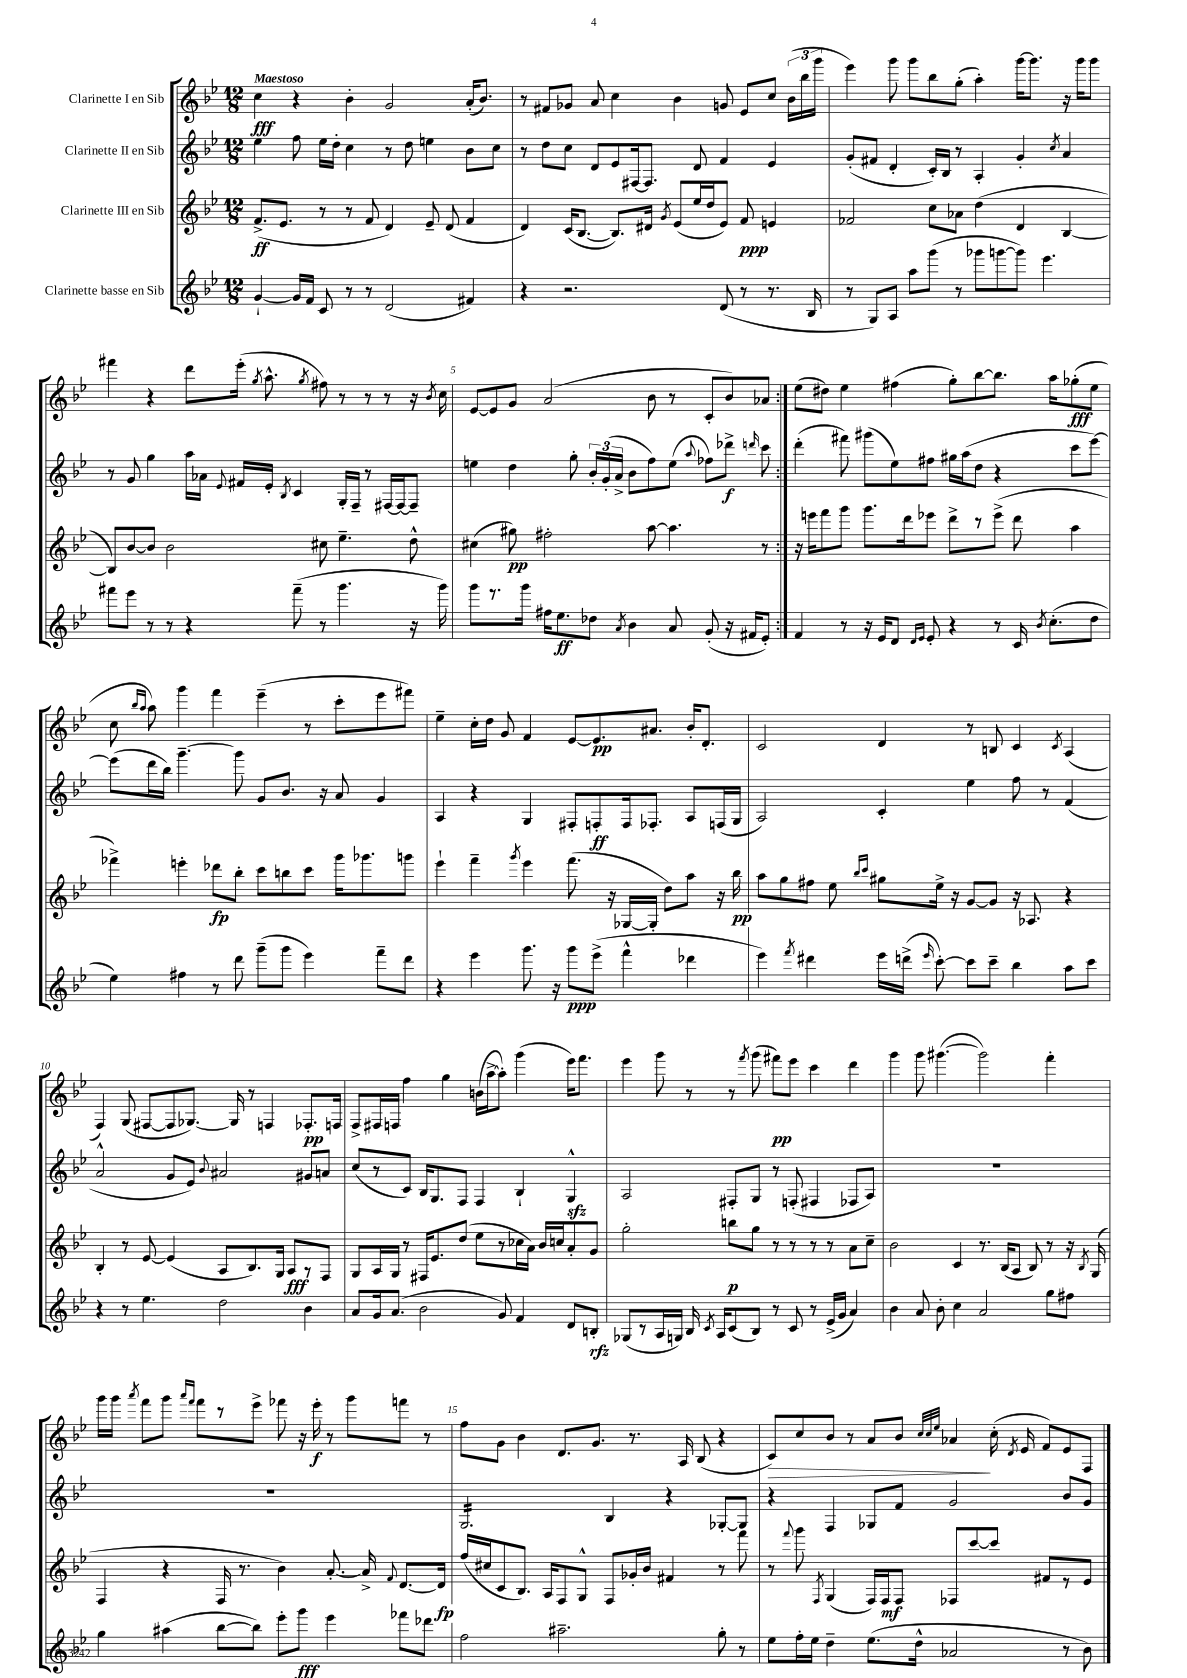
<<
\new StaffGroup <<
\new Staff = "s0" \with { instrumentName = "Clarinette I en Sib" } {
    \clef treble \key bes \major \numericTimeSignature \time 12/8 \tempo "Maestoso"
    \autoBeamOff \repeat volta 2 { c''4\fff r4 bes'4-. g'2 a'16[-.( bes'8.]) |
    r8 fis'8[ ges'8] a'8 c''4 bes'4 g'8 ees'8[ c''8] \tuplet 3/2 { bes'16[( bes''16 g'''16] } |
    ees'''4) g'''8 g'''8[ bes''8 g''8]-.( a''4-.) g'''16[~ g'''8.] r16 g'''16[ g'''8] |
    fis'''4 r4 d'''8[ ees'''16]-.( \acciaccatura { g''8 } a''8.-^ \acciaccatura { g''8 } fis''8) r8 r8 r8 r16 \acciaccatura { bes'8 } c''16 |
    ees'8[~ ees'8 g'8] a'2( bes'8 r8 c'8[-. bes'8) aes'8] | }
    ees''8[( dis''8]) ees''4 fis''4( g''8[-.) bes''8~ bes''8.] a''16[ ges''8-.\fff( ees''8] |
    c''8 \grace { bes''16[ a''16] } a''8) g'''4 f'''4 ees'''4--( r8 c'''8[-. ees'''8 fis'''8]) |
    ees''4-- c''16[-. d''16] g'8 f'4 ees'8[~ ees'8.\pp ais'8.] bes'16[-. d'8.]-. |
    c'2 d'4 r8 b8 c'4 \acciaccatura { c'8 } a4( |
    f4) g8( fis8[~ fis8 ges8.]~) ges16 r8 f4 fes8.[-.\pp f16] |
    f8[-> fis16 f16] f''4 g''4 b'16[( a''16~-> a''8]-.) g'''4( ees'''16[) f'''8.] |
    ees'''4 g'''8 r8 r8 \acciaccatura { f'''8 } g'''8( fis'''8[\pp) ees'''8] c'''4 d'''4 |
    g'''4 g'''8 gis'''4.~( gis'''2) f'''4-. |
    g'''16[ g'''16] \acciaccatura { a'''8 } f'''8[ g'''8] \grace { a'''16[ f'''16] } f'''8[ r8 ees'''8]-> fes'''8 r16 ees'''16-.\f r8 g'''8[ f'''8] r8 |
    f''8[ g'8] bes'4 d'8.[ g'8.] r8. a16 bes8( r4 |
    c'8[\>) c''8 bes'8] r8 a'8[ bes'8] \grace { c''32[ c''32 ees''32] } aes'4\! c''16-.( \acciaccatura { d'8 } ees'16 f'8[) ees'8 f8] \bar "|." |
}
\new Staff = "s1" \with { instrumentName = "Clarinette II en Sib" } {
    \clef treble \key bes \major \numericTimeSignature \time 12/8
    \autoBeamOff \repeat volta 2 { ees''4 f''8 ees''16[ d''16]-. c''4 r8 d''8 e''4 bes'8[ c''8] |
    r8 d''8[ c''8] d'8[ ees'8 fis16~ fis8.] d'8 f'4 ees'4 |
    g'8[-.( fis'8] d'4-. c'16[-.) bes16] r8 a4-. g'4-. \acciaccatura { c''8 } a'4 |
    r8 g'8 g''4 a''16[ aes'16] \appoggiatura { ees'8 } fis'16[ ees'16]-. \acciaccatura { bes8 } c'4 g16[-. f16]-- r8 fis16[~ fis16~ fis8]-- |
    e''4 d''4 g''8-. \tuplet 3/2 { bes'16[-. g'16-.( a'16]-> } bes'8[ f''8) e''8]( \appoggiatura { a''8 } fes''8[) des'''8]->\f \grace { d'''16 } c'''8 | }
    d'''4-.( fis'''8) gis'''8[( ees''8) fis''8] gis''16[ a''16( d''8] r4 c'''8[ ees'''8]~) |
    ees'''8[( d'''16 bes''16]) g'''4.~-- g'''8 g'8[ bes'8.] r16 a'8 g'4 |
    a4 r4 g4 fis8[-. f8-.\ff f16 fes8.]-. a8[ f16( g16] |
    a2) c'4-. ees''4 f''8 r8 f'4( |
    a'2-^ g'8[ ees'8]) \appoggiatura { bes'8 } ais'2 gis'8[ a'8] |
    c''8[( r8 c'8]) bes16[ g8. f8] f4 bes4-! g4-^\sfz |
    a2 fis8[-. g8] r8 f8-.( fis4 fes8[ a8]) |
    R1. |
    R1. |
    g2.:16 bes4 r4 ges8[~-. ges8] |
    r4 f4 ges8[ f'8] g'2 bes'8[ g'8] \bar "|." |
}
\new Staff = "s2" \with { instrumentName = "Clarinette III en Sib" } {
    \clef treble \key bes \major \numericTimeSignature \time 12/8
    \autoBeamOff \repeat volta 2 { f'8.[->\ff( ees'8.] r8 r8 f'8 d'4) ees'8-- d'8( f'4 |
    d'4) c'16[( bes8.]~ bes8.[) dis'16] \acciaccatura { g'8 } ees'8[( ees''16 d''16 ees'8]) f'8\ppp e'4 |
    fes'2 c''8[ aes'8] d''4( d'4 bes4~ |
    bes8[) bes'8~ bes'8] bes'2 cis''8 ees''4.-- d''8-^ |
    cis''4( gis''8\pp) fis''2-. a''8~ a''4. r8 | }
    r16 e'''16[ f'''8 g'''8] g'''8.[ d'''16 ees'''8] d'''8[-> r8 ees'''8]->( d'''8 a''4 |
    fes'''4->) e'''4-. des'''8[\fp bes''8]-. c'''8[ b''8 c'''8] g'''16[ ges'''8. g'''8] |
    ees'''4-! f'''4-- \acciaccatura { g'''8 } ees'''4 f'''8.( r16 ges16[~ ges16]-. d''8[) a''8] r16 bes''16\pp |
    a''8[ g''8 fis''8] ees''8 \grace { bes''16[ c'''16] } gis''8[ ees''16]-> r16 g'8[~ g'8] r16 aes8. r4 |
    bes4-. r8 ees'8~ ees'4( a8[ bes8.) g16] a8[\fff r8 f8] |
    g8[ a16 g16] r8 fis16[ ees'8. d''8]( ees''8[ r8 ces''16 a'16]) bes'16[ c''16 a'8-. g'8] |
    g''2-. b''8[\p g''8] r8 r8 r8 r8 a'8[ c''8]-- |
    bes'2 c'4 r8. bes16[( a8] bes8) r8 r16 \acciaccatura { bes8 } g16( |
    f4 r4 f16 r8. bes'4) a'8.~-. a'16-> \appoggiatura { f'8 } d'8.[~ d'16]\fp |
    f''16[( cis''16 c'8 bes8.]) a16[ f8 g8]-^ f8[ ges'16-. bes'16] fis'4 r8 f'''8 |
    r8 \appoggiatura { f'''8 } g'''8 \acciaccatura { f8 } g4( f16[) f16\mf f8] fes8[ c'''8~ c'''8] fis'8[ r8 ees'8] \bar "|." |
}
\new Staff = "s3" \with { instrumentName = "Clarinette basse en Sib" } {
    \clef treble \key bes \major \numericTimeSignature \time 12/8
    \autoBeamOff \repeat volta 2 { g'4~-! g'16[ f'16] c'8 r8 r8 d'2( fis'4) |
    r4 r2. d'8( r8 r8. bes16 |
    r8 g8[) a8] a''8[ g'''8]( r8 ges'''8[ g'''8~ g'''8]) ees'''4. |
    fis'''8[ ees'''8] r8 r8 r4 fis'''8--( r8 g'''4. r16 g'''16) |
    g'''8[ r8. g'''16] fis''16[ ees''8.\ff des''8] \acciaccatura { a'8 } bes'4 a'8 g'8-.( r16 fis'16[ ees'8]-.) | }
    f'4 r8 r16 ees'16[ d'8] \grace { d'16[ ees'16] } ees'8-. r4 r8 c'16 \acciaccatura { bes'8 } c''8.[-.( d''8] |
    ees''4) fis''4 r8 d'''8 g'''8[--( g'''8] ees'''4) f'''8[-- d'''8] |
    r4 ees'''4 g'''8. r16 g'''8[\ppp ees'''8]->( f'''4-^ des'''4 |
    ees'''4) \acciaccatura { f'''8 } dis'''4 ees'''16[ d'''16]->( \grace { ees'''16 } c'''8~-.) c'''8[ c'''8]-- bes''4 a''8[ c'''8] |
    r4 r8 ees''4. d''2 bes'4 |
    a'8[ g'16 a'8.]( bes'2 g'8) f'4 d'8[ b8]-.\rfz |
    ges8[( r8 a16 g16]) bes16 \acciaccatura { c'8 } a16[ c'8( bes8]) r8 c'8 r8 ees'16[->( g'16] a'4) |
    bes'4 a'8 bes'8-. c''4 a'2 g''8[ fis''8] |
    g''4 ais''4( bes''8[~ bes''8]) ees'''8[-. g'''8]\fff ees'''4 fes'''8[ des'''8] |
    f''2 ais''2.-- g''8-. r8 |
    ees''8[ f''16-. ees''16] d''4-- ees''8.[( d''16]-^ aes'2 r8 bes'8) \bar "|." |
}
>>
>>
\layout { \context { \Score \override BarNumber.break-visibility = ##(#f #t #t) barNumberVisibility = #(every-nth-bar-number-visible 5) } }
